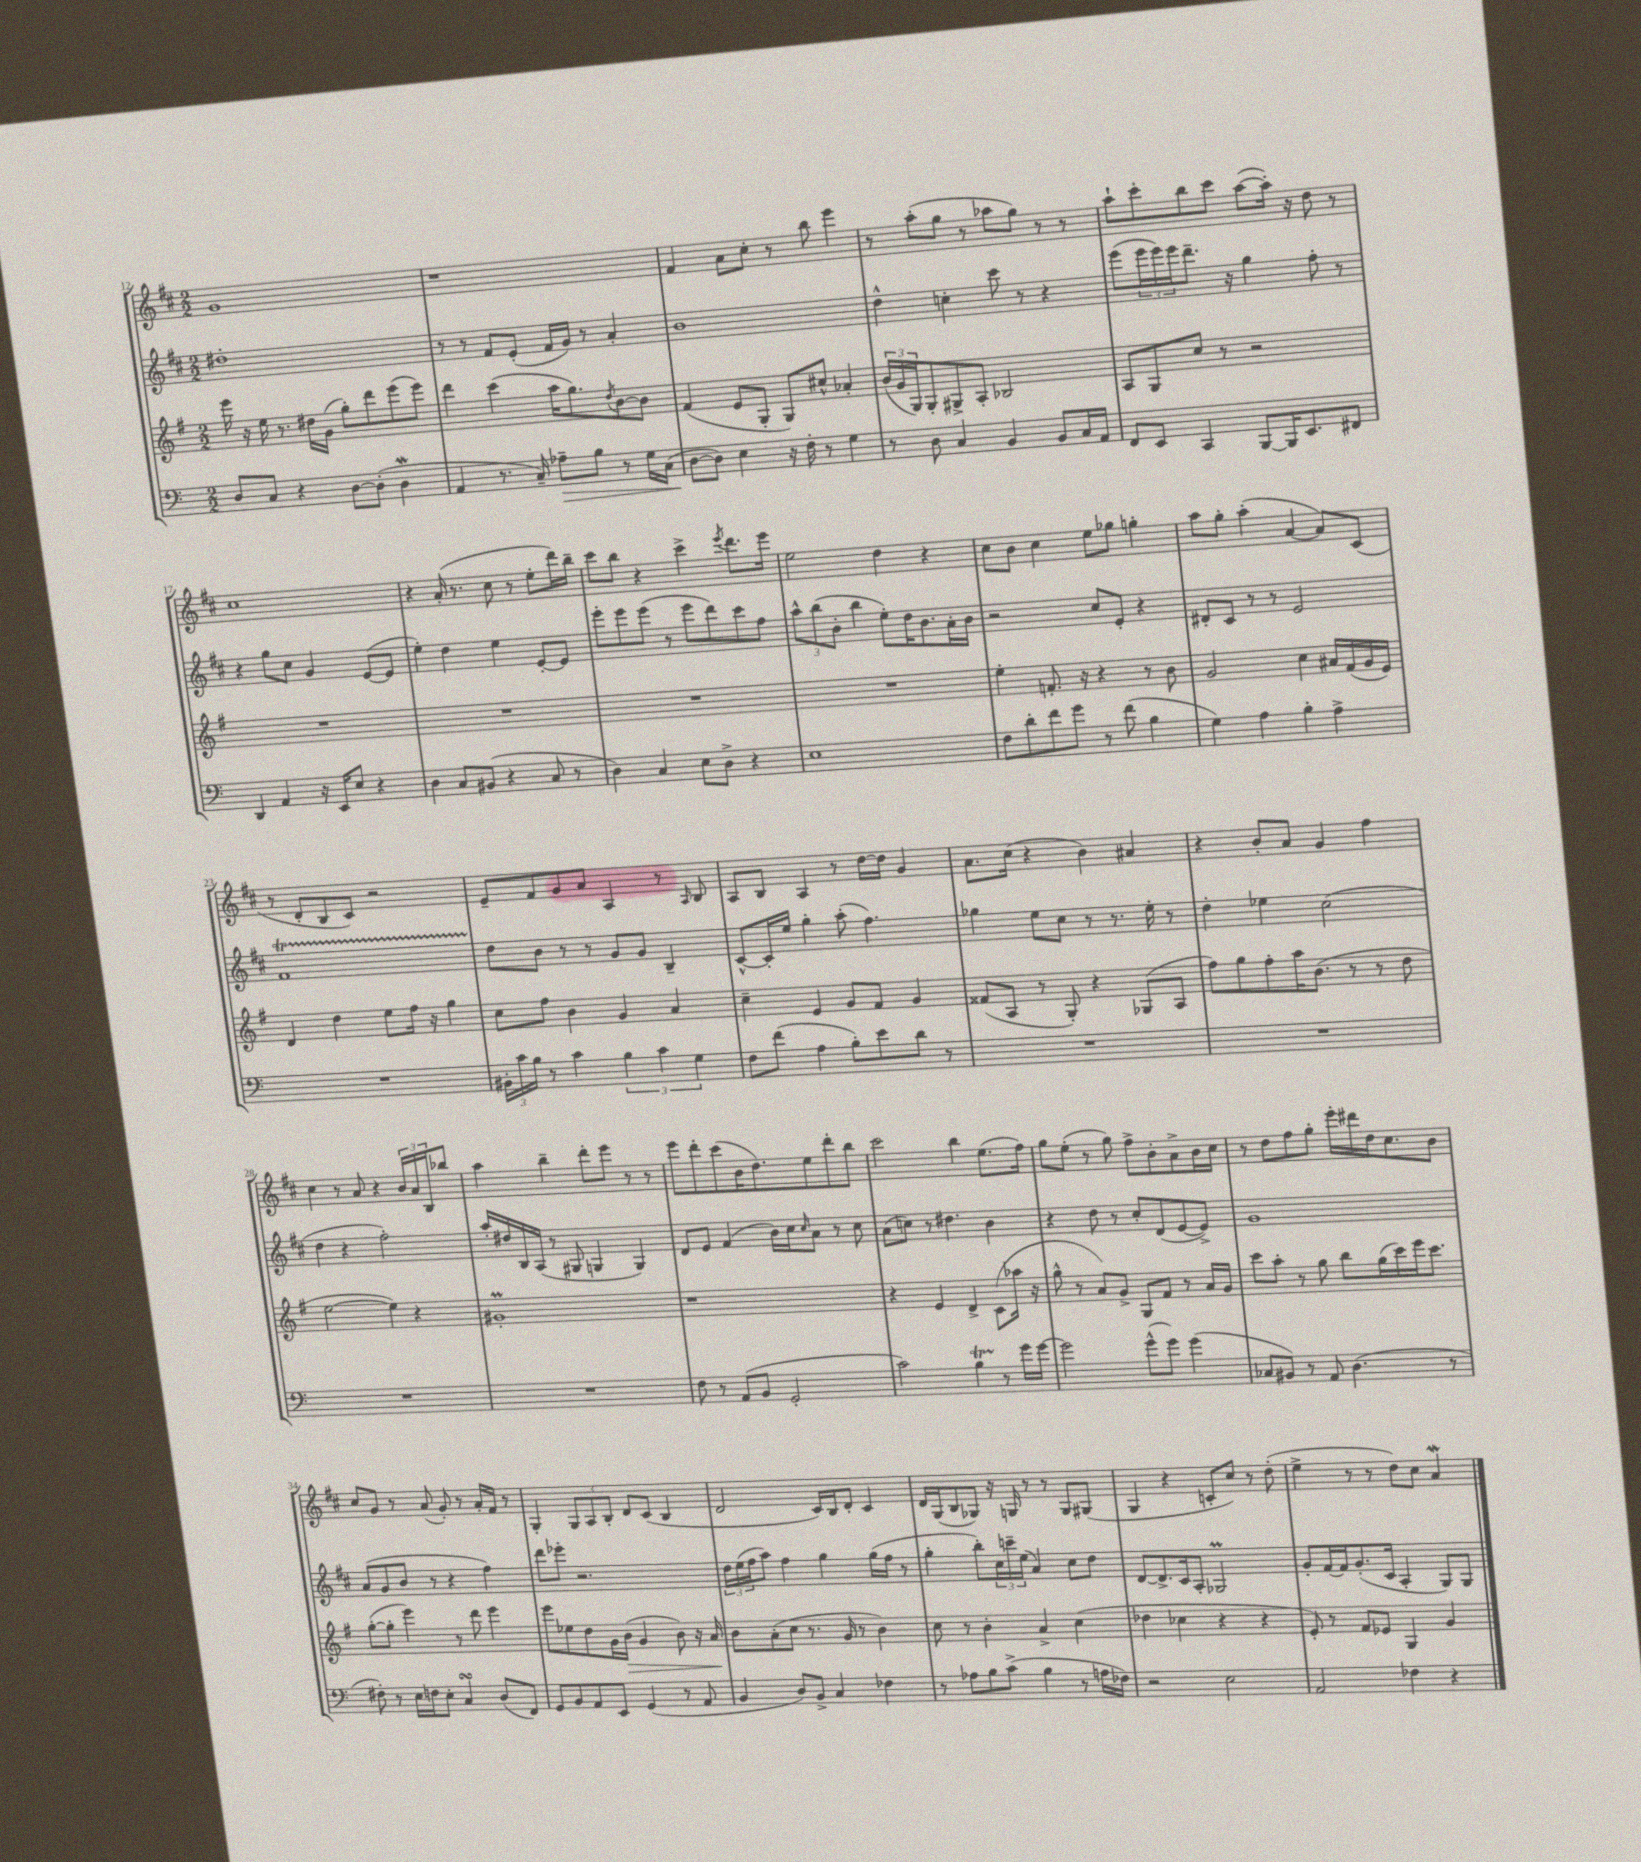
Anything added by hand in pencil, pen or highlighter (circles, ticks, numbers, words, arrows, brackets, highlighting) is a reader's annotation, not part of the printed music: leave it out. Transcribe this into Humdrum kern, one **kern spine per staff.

**kern	**kern	**kern	**kern
*staff4	*staff3	*staff2	*staff1
*clefF4	*clefG2	*clefG2	*clefG2
*k[]	*k[f#]	*k[f#c#]	*k[f#c#]
*M2/2	*M2/2	*M2/2	*M2/2
8D	16eee	1dd#'	1g
.	16r	.	.
8C	16ee	.	.
.	8.r	.	.
4r	.	.	.
.	16dd#	.	.
.	(16g	.	.
[8D	8gg')	.	.
(8D']	8ddd	.	.
4D	(8eee	.	.
.	8eee)	.	.
=	=	=	=
4AA	4ddd	8r	1r
.	.	8r	.
8.r	(4ccc	8f#	.
.	.	(8e'	.
16C~)	.	.	.
8A-~	16aa	16f#	.
.	8.gg)	16g)	.
8B	.	8r	.
.	8qdd	.	.
8r	[8b	4a'	.
16G	8b]	.	.
(16C	.	.	.
=	=	=	=
[8D	(4f#	1b	4f#
8D])	.	.	.
4E	8e	.	8a
.	8G'	.	8cc#'
16r	8G)	.	8r
16F'	.	.	.
8r	8cc#^^	.	8bb
4G	4a-'	.	4eee
=	=	=	=
8r	(24b	4dd^^	8r
.	24g	.	.
.	24G)	.	.
8D	8G'	.	(8aa'
4C	8G#^	4cc'	8gg
.	8A'	.	8r
4BB	2B-	8ccc#	8aa-
.	.	8r	8gg)
8BB	.	4r	8r
16C	.	.	8r
16AA	.	.	.
=	=	=	=
8FF	8A	(8eee	8aa`
8EE	8G	24eee	8ccc#'
.	.	24eee)	.
.	.	24eee	.
4CC	8cc	8.ddd~	8bb
.	8r	.	8ccc#
.	.	16r	.
[8BBB	2r	4gg	([8aa
16BBB]	.	.	16aa'])
8.EE	.	.	16r
.	.	8ff#'	8dd
8FF#	.	8r	8r
=	=	=	=
4DD	1r	4r	1cc#
4AA	.	8gg	.
.	.	8cc#	.
16r	.	4g	.
16EE	.	.	.
8E	.	.	.
4r	.	([8e	.
.	.	8e]	.
=	=	=	=
4D	1r	4ee')	4r
8C	.	4dd	(16a'
.	.	.	8.r
(8BB#	.	.	.
4r	.	4ee	8cc#
.	.	.	8r
8C	.	[8e'	8ee'
8r	.	8e]	16ddd)
.	.	.	16bb~
=	=	=	=
4D)	1r	8eee'	8ccc#
.	.	8eee	8bb
4C	.	(8eee	4r
.	.	8r	.
8E	.	8eee	4ccc#^
8D^	.	8ddd)	.
.	.	.	8qeee
4r	.	8ccc#	8.ddd
.	.	8ff#	.
.	.	.	16eee
=	=	=	=
1E	1r	12aa^^	2ee
.	.	(12bb	.
.	.	12b'	.
.	.	4bb	.
.	.	8ee')	4dd
.	.	16dd	.
.	.	8.b	.
.	.	.	4r
.	.	16a'	.
.	.	16b	.
=	=	=	=
8F	4ee'	2r	8cc#
8d'	.	.	8b
8f	8.f'	.	4cc#
8g	.	.	.
.	16r	.	.
8r	4r	8cc#	8ee
(8f	.	8e'	8gg-
4B	8r	4r	4gg'
.	8b	.	.
=	=	=	=
4G)	2g	8d#'	8aa
.	.	8c#	8gg'
4A	.	8r	(4aa'
.	.	8r	.
4B'	4cc	2e	[4a
4A^	16a#	.	8a])
.	(16f#	.	.
.	16g	.	(8c#
.	16e)	.	.
=	=	=	=
1r	4d	1f#	8r
.	.	.	8d'
.	4dd	.	8B
.	.	.	8c#)
.	8ee	.	2r
.	16ff#	.	.
.	16r	.	.
.	4gg	.	.
=	=	=	=
24BB#'	8cc	8dd	8e~
24c	.	.	.
24B	.	.	.
8r	8ff#	8b	8f#
4c	4b	8r	8g
.	.	8r	8a
6B	4g	8g	4A
.	.	8g	.
6c	.	.	.
.	4a	4B~	8r
6G	.	.	.
.	.	.	16qqA
.	.	.	8B
=	=	=	=
8F	4cc~	[8c#^^	8A
(8f	.	16c#']	8B
.	.	16ee	.
4A	4e	4gg'	4A
8B')	8g	(8aa'	8r
8e	8f#	4.ff#)	[16dd
.	.	.	16dd]
8d	4g	.	4g
8r	.	.	.
=	=	=	=
1r	(8f##	4gg-	8.a
.	8A	.	.
.	.	.	(16cc#
.	8r	8ee	4r
.	8G')	8cc#	.
.	4r	8r	4b)
.	.	8.r	.
.	(8G-	.	4a#
.	.	16ee'	.
.	8A	8r	.
=	=	=	=
1r	8ff#)	4dd'	4r
.	8gg	.	.
.	8ff#'	4ee-	8b'
.	16aa	.	8a
.	(8.b	.	.
.	.	(2cc#	4g
.	8r	.	.
.	8r	.	4ff#
.	8dd	.	.
=	=	=	=
1r	[2ee	4dd	4cc#
.	.	4r	8r
.	.	.	8a
.	4ee])	2ff#')	4r
.	4r	.	24b
.	.	.	24a
.	.	.	24B
.	.	.	8bb-
=	=	=	=
1r	1g#'	16aa'	4aa
.	.	16dd#	.
.	.	16B	.
.	.	(16A	.
.	.	8r	4bb~
.	.	8G#	.
.	.	4G	8ddd'
.	.	.	8eee
.	.	4G)	8r
.	.	.	8r
=	=	=	=
8F	1r	8d	8eee
8r	.	8e	8ddd'
(8AA	.	(4f#	(8ccc#
8BB	.	.	16b
.	.	.	8.dd)
2GG'	.	16b)	.
.	.	16cc#	.
.	.	16qqcc#	.
.	.	8a	8ee
.	.	8r	8ddd'
.	.	8cc#	8bb
=	=	=	=
2c)	4r	(8a	2ccc#
.	.	8cc)	.
.	4e	8r	.
.	.	4.dd#	.
4B	4d^	.	4bb
8r	(8c	4b	(8.ee
16g	16aa-	.	.
[16g	16r	.	16ff#)
=	=	=	=
2g]	8gg^^	4r	8gg
.	8r	.	(8ee'
.	8a)	8dd	8r
.	8g^	8r	8gg)
(8g^^	8G	8cc#'	8ff#^
8g)	8f#	(8d	8b'
(4g	8r	[8e	8a^
.	16a	8e^])	16b
.	16g	.	16cc#
=	=	=	=
8C-	8ccc	1g	8r
8BB#)	8aa'	.	8dd
8r	8r	.	8ff#
8AA	8gg	.	8gg'
(4.D	8bb	.	16eee'
.	.	.	16ddd#
.	(16gg	.	16dd
.	16ccc)	.	8.cc#
.	16eee	.	.
.	8.ccc	.	.
8r	.	.	8b
=	=	=	=
8F#')	([8gg'	(8a	8cc#
8r	8gg']	8g	8g
16E	4eee)	8b	8r
16F	.	.	.
8E'	.	8r	(8a
4C	8r	4r	8g')
.	8ddd	.	8r
(8D	4eee	4ff#)	16a'
.	.	.	16f#
8FF)	.	.	8r
=	=	=	=
8GG	8eee	8ddd	4G'
8BB	8ee-	8eee-'	.
8AA	8dd	2.r	12G
.	.	.	12A
8EE	16g	.	.
.	.	.	12B'
.	(16b	.	.
(4GG	4g	.	8d
.	.	.	(8c#
8r	8b)	.	4B
8AA	16r	.	.
.	16a	.	.
=	=	=	=
4BB	8b	24dd	2d
.	.	(24ee	.
.	.	24ff#	.
.	(8a'	8aa)	.
8D)	8cc	4ff#	.
8BB^	8.r	.	.
4C	.	4gg	16c#)
.	16g	.	16B
.	8r	.	8d'
4F-	4b)	(16gg	4c#
.	.	16ff#	.
.	.	8r	.
=	=	=	=
8r	8cc	4gg'	16d
.	.	.	(16G
8A-	8r	.	8B
8B	4b'	8bb')	8G-)
(8c^	.	24cc#	16r
.	.	24ccc~	.
.	.	.	16G
.	.	(24ee	.
4B	4a^	4a)	8r
.	.	.	8r
8r	(4cc	8cc#	8G
16A	.	8dd	(8G#
16F-)	.	.	.
=	=	=	=
2r	4dd-	[8d	4G
.	.	8.d^]	.
.	4cc-	.	4r
.	.	16c#	.
.	.	8A'	.
2E	4r	2G-	8c'
.	.	.	8cc#)
.	4r	.	8r
.	.	.	(8dd'
=	=	=	=
2AA	8e')	8g'	4ee^
.	8r	[16f#	.
.	.	16f#]	.
.	8f#	(8.g'	8r
.	8e-	.	8r
.	.	16c#	.
4F-	4G	4A'	8dd)
.	.	.	8cc#
4r	4g	8G)	4a
.	.	8G	.
==	==	==	==
*-	*-	*-	*-
